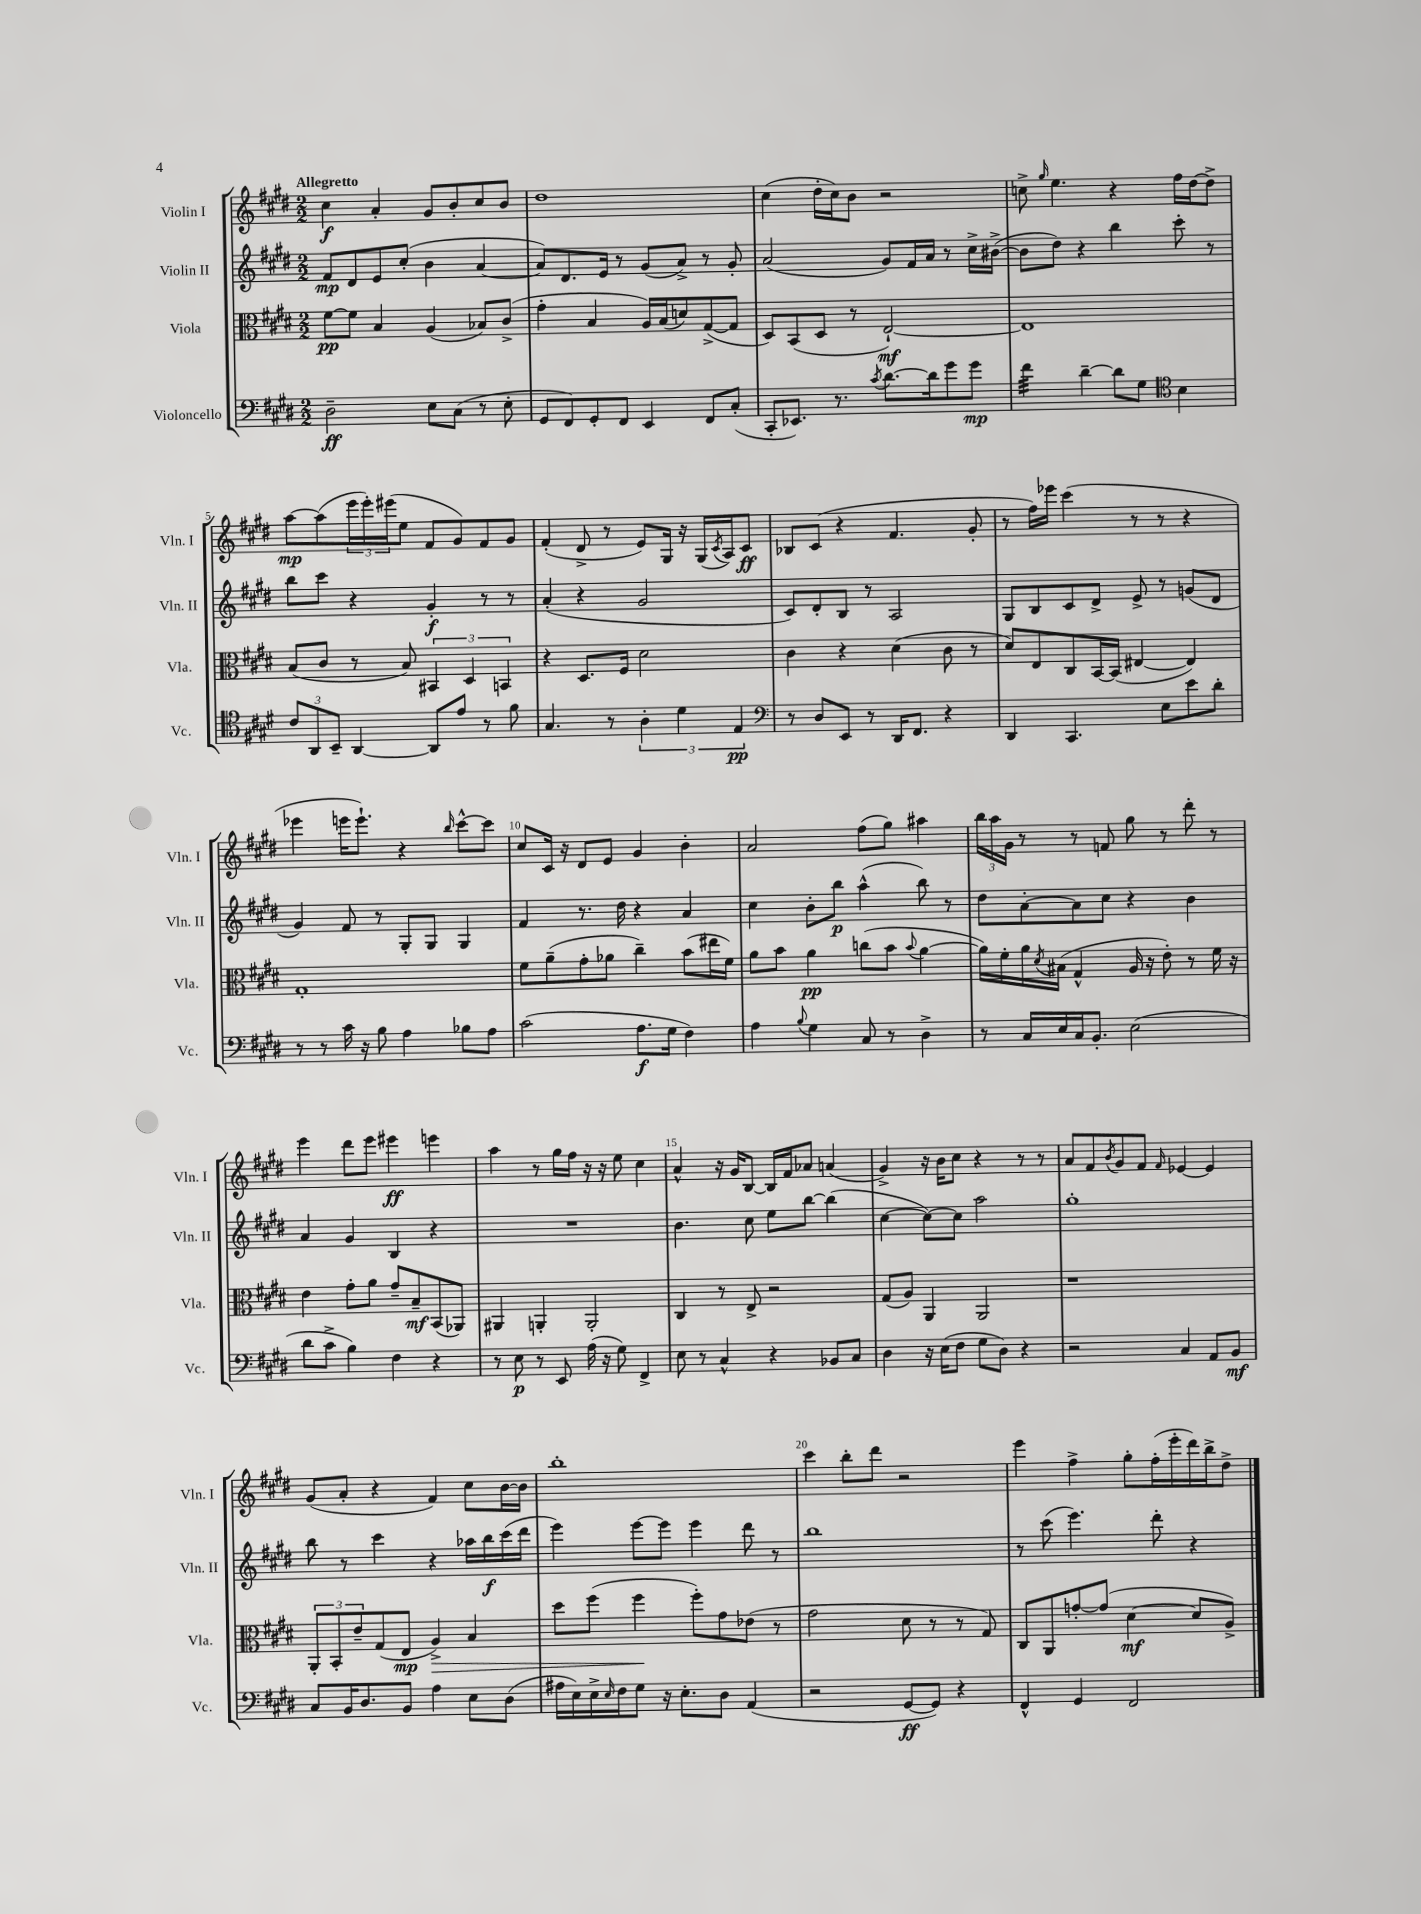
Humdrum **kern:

**kern	**kern	**kern	**kern
*staff4	*staff3	*staff2	*staff1
*clefF4	*clefC3	*clefG2	*clefG2
*k[f#c#g#d#]	*k[f#c#g#d#]	*k[f#c#g#d#]	*k[f#c#g#d#]
*M2/2	*M2/2	*M2/2	*M2/2
2D#~\	[8f#\L	8f#/L	4cc#\
.	8f#\]J	8d#/	.
.	4B/	8e/	4a'/
.	.	(8cc#'/J	.
8E\L	(4A/	4b\	8g#/L
(8C#\J	.	.	8b'/
8r	8B-/L)	[4a/	8cc#/
8E'\	(8c#^/J	.	8b/J
=	=	=	=
8GG#/L	4g#'\	8a/]L)	1dd#
8FF#/)	.	8.d#/	.
8GG#'/	4B/	.	.
.	.	16e/Jk	.
8FF#/J	.	8r	.
4EE/	16A/LL)	(8g#/L	.
.	(16B/J	.	.
.	8d/)	8a^/J)	.
8FF#/L	([8G#^/	8r	.
(8C#'/J	8G#/]J	8g#'/	.
=	=	=	=
8CC#'/L	8D#/L)	(2a/	(4cc#\
8.EE-/J)	(8BB/	.	.
.	8D#/J	.	16dd#'\LL
8.r	.	.	16cc#\J)
.	8r	.	8b\J
8qc#/	.	.	.
[8.d#\L	[2E`/)	8g#/L)	2r
.	.	16f#/L	.
16d#\]k	.	16a/JJ	.
8g#\	.	8r	.
8g#\J	.	16cc#^\LL	.
.	.	([16b#^\JJ	.
=	=	=	=
4f#\	1E]	8b#\]L	8cc^\
.	.	.	16qqgg#/
.	.	8dd#\J)	4.ee\
[4d#~\	.	4r	.
8d#\]L	.	4bb\	4r
8G#\J	.	.	.
*clefC4	*	*	*
4B\	.	8ccc#'\	16ff#\LL
.	.	.	[16dd#\J
.	.	8r	8dd#^\]J
=	=	=	=
12c#/L	(8B/L	8bb\L	[8aa\L
12AA/	.	.	.
.	8c#/J	8ccc#\J	(8aa\]
12BB~/J	.	.	.
[4AA/	8r	4r	24eee\L
.	.	.	24eee'\)
.	.	.	(24eee#\J
.	8B/)	.	8ee\J
8AA/]L	6BB#/	4g#'/	8f#/L
8e/J	.	.	8g#/)
.	6D#/	.	.
8r	.	8r	8f#/
.	6BB/	.	.
8f#\	.	8r	8g#/J
=	=	=	=
4.G#/	4r	(4a'/	(4f#'/
.	8.D#/L	4r	8d#^/
8r	.	.	8r
.	16F#/Jk	.	.
6A'\	2d#\	2g#/	8e/L)
.	.	.	16G#/Jk
6d#\	.	.	.
.	.	.	16r
.	.	.	(16G#/LL
.	.	.	8qc#/
.	.	.	16A/J)
6E/	.	.	.
.	.	.	8c#/J
=	=	=	=
*clefF4	*	*	*
8r	4c#\	8c#/L)	8B-/L
8D#/L	.	8d#'/	(8c#/J
8EE/J	4r	8B/J	4r
8r	.	8r	.
16DD#/LK	(4d#\	2A/	4.f#/
8.FF#/J	.	.	.
4r	8c#\	.	.
.	8r	.	8g#'/
=	=	=	=
4DD#/	8d#/L)	8G#/L	8r
.	8E/	8B/	16ff#\LL)
.	.	.	16eee-\JJ
4.CC#/	8C#/	8c#/	(4ccc#\
.	[16BB/L	8d#^/J	.
.	(16BB/]JJ	.	.
.	[4E#/	8e^/	8r
8E\L	.	8r	8r
8e\	4E#/])	(8g/L	4r
8d#'\J	.	8d#/J	.
=	=	=	=
8r	1G#'	4g#/)	4eee-\
8r	.	.	.
16c#\	.	8f#/	16eee\LK
16r	.	.	8.eee`\J)
8B\	.	8r	.
4A\	.	8G#'/L	4r
.	.	8G#/J	.
.	.	.	16qqbb/
8B-\L	.	4G#/	[8ccc#^^\L
8A\J	.	.	8ccc#\]J
=	=	=	=
(2c#\	8f#\L	4f#/	8cc#/L
.	(8a~\	.	16c#/Jk
.	.	.	16r
.	8g#'\	8.r	8d#/L
.	8a-\J	.	8e/J
.	.	16dd#\	.
8.A\L	4cc#~\)	4r	4g#/
16G#\Jk	.	.	.
4F#\)	(8b\L	4a/	4b'\
.	16ee#\L	.	.
.	16f#\JJ)	.	.
=	=	=	=
4A\	8a\L	4cc#\	2a/
.	8b\J	.	.
8qqB/	.	.	.
4G#\	4a\	8b'\L	.
.	.	8bb\J	.
8C#/	(8cc\L	(4aa^^\	(8ff#\L
8r	8b\J	.	8gg#\J)
.	8qqb/	.	.
4D#^\	[4a\	8bb\)	4aa#\
.	.	8r	.
=	=	=	=
8r	16a\]LL)	8dd#\L	24bb\LL
.	.	.	24aa\
.	16f#'\	.	.
.	.	.	24g#\JJ
16C#/LL	16a\	[8a'\	8r
.	8qd#/	.	.
16E/	(16B#\JJ	.	.
16C#/J	4G#^^/	8a\]	8r
8.BB'/J	.	.	.
.	.	8cc#\J	8f/
(2E\	16A/	4r	8gg#\
.	16r	.	.
.	8e'\)	.	8r
.	8r	4b\	8ddd#'\
.	16f#\	.	8r
.	16r	.	.
=	=	=	=
8d#\L	4e\	4a/	4eee\
8c#^\J	.	.	.
4B\)	8g#'\L	4g#/	8ddd#\L
.	8a\J	.	8eee\J
4F#\	8g#~/L	4B/	4eee#\
.	8B~/	.	.
4r	(8BB/	4r	4eee\
.	8AA-/J)	.	.
=	=	=	=
8r	4AA#/	1r	4aa\
8E\	.	.	.
8r	4AA'/	.	8r
8EE/	.	.	16gg#\LL
.	.	.	16ff#\JJ
(16A\	2AA'/	.	16r
16r	.	.	16r
8G#\)	.	.	8ee\
4FF#^/	.	.	4cc#\
=	=	=	=
8E\	4C#/	4.b\	4a^^/
8r	.	.	.
4C#^^/	8r	.	16r
.	.	.	16g#/LK
.	8E^/	8cc#\	[8B/J
4r	2r	8ee\L	16B/]LL
.	.	.	16f#/J
.	.	[8bb\J	8a-/J
8BB-/L	.	(4bb\]	(4a/
8C#/J	.	.	.
=	=	=	=
4D#\	(8G#/L	[4cc#\	4g#^/)
.	8A/J)	.	.
16r	4AA/	8cc#\_L)	16r
(16E\LK	.	.	16b\LK
8F#\J	.	8cc#\]J	8cc#\J
8G#\L	2AA/	2aa\	4r
8D#\J)	.	.	.
4r	.	.	8r
.	.	.	8r
=	=	=	=
2r	1r	1gg#'	8a/L
.	.	.	8f#/
.	.	.	8qb/
.	.	.	8g#/
.	.	.	8f#/J
.	.	.	16qqf#/
4C#/	.	.	[4e-/
8AA/L	.	.	4e-/]
8BB/J	.	.	.
=	=	=	=
8C#/L	12AA'/L	8bb\	(8g#/L
.	12BB'/	.	.
16BB/K	.	8r	8a'/J
.	12e~/	.	.
8.D#/	.	.	.
.	(8G#/	4ccc#\	4r
8BB/J	8E/J	.	.
4A\	4A^/)	4r	4f#/)
8E\L	4B/	16aa-\LL	8cc#\L
.	.	16bb\	.
(8D#\J	.	(16ccc#\	[16b\L
.	.	16ddd#\JJ	16b\]JJ
=	=	=	=
16A#\LL	8dd#\L	4eee\)	1bb'
16E\)	.	.	.
16E^\	(8ff#\J	.	.
16qqE/	.	.	.
16F#\J	.	.	.
8G#\J	4ff#\	[8eee\L	.
16r	.	8eee\]J	.
8.E'\L	.	.	.
.	8ff#'\L)	4eee\	.
8D#\J	8g#\	.	.
(4AA/	(8e-\J	8ddd#\	.
.	8r	8r	.
=	=	=	=
2r	2g#\	1bb	4ccc#\
.	.	.	8bb'\L
.	.	.	8ddd#\J
[8GG#/L	8d#\	.	2r
8GG#/]J)	8r	.	.
4r	8r	.	.
.	8G#/)	.	.
=	=	=	=
4FF#^^/	8C#/L	8r	4eee\
.	8AA/	(8ccc#\	.
4GG#/	[8g'/	4.eee\)	4ff#^\
.	(8g/]J	.	.
2FF#/	[4d#\	.	8gg#'\L
.	.	8ddd#'\	(16ff#'\L
.	.	.	16eee'\
.	8d#/]L	4r	16ddd#\)
.	.	.	16bb^\J
.	8A^/J)	.	8dd#^\J
==	==	==	==
*-	*-	*-	*-
